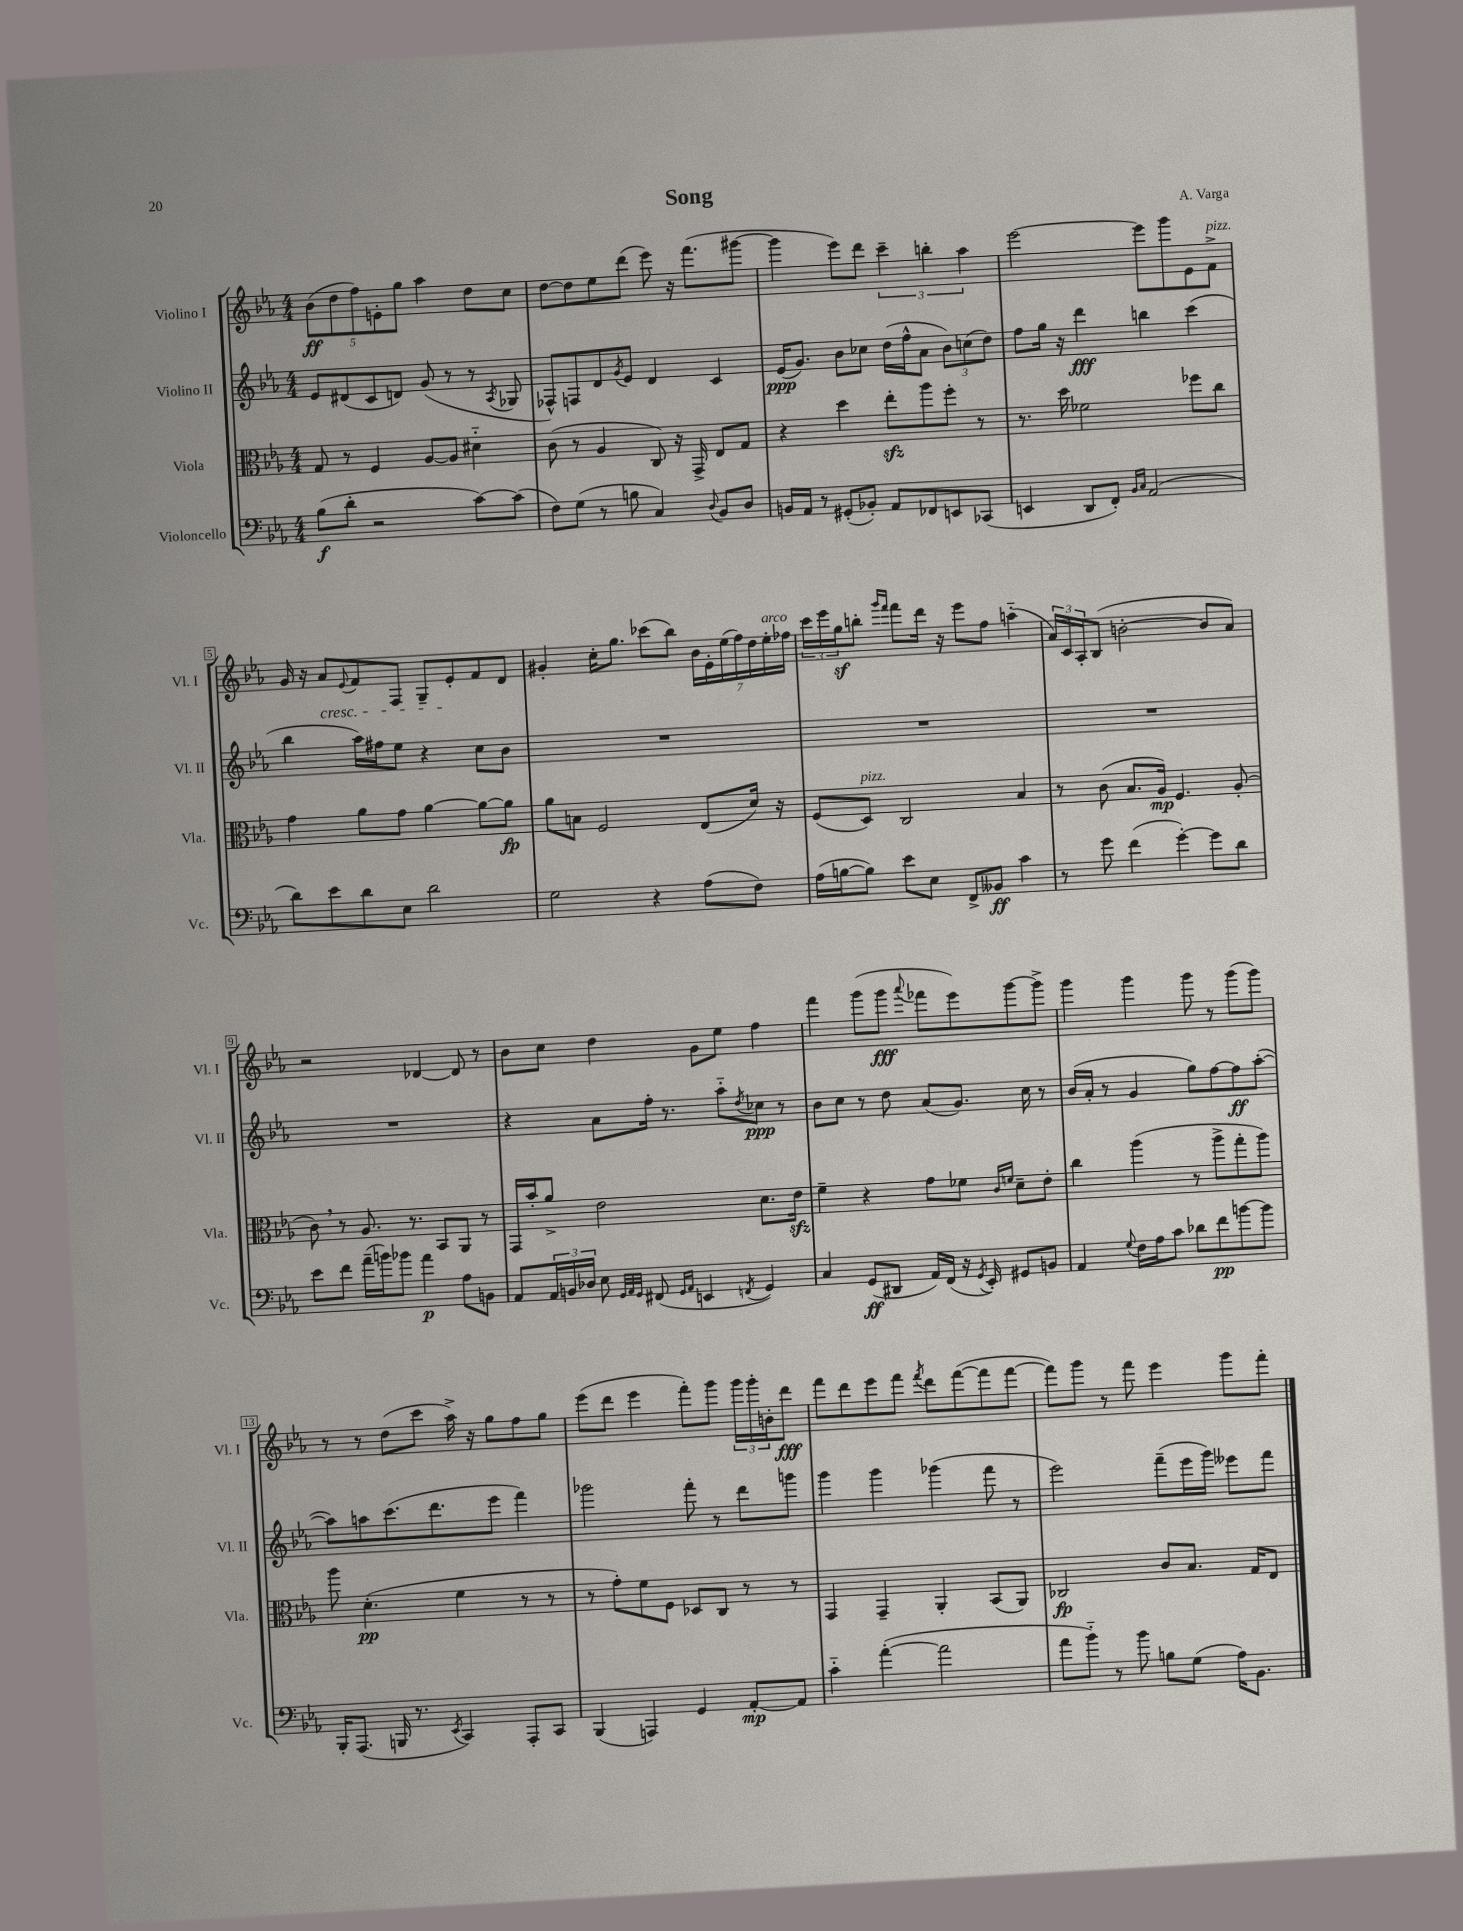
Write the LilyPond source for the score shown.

\header { title = "Song" composer = "A. Varga" }
<<
\new StaffGroup <<
\new Staff = "s0" \with { instrumentName = "Violino I" shortInstrumentName = "Vl. I" } {
    \clef treble \key ees \major \numericTimeSignature \time 4/4
    \tuplet 5/4 { bes'8\ff( d''8 f''8) e'8-. g''8 } aes''4 d''8 c''8 |
    d''8~ d''8 ees''8 d'''8( ees'''8) r16 f'''8.( gis'''8~ |
    gis'''4 ees'''8) d'''8 \tuplet 3/2 { c'''4-- b''4-. aes''4 } |
    ees'''2~ ees'''8 g'''8 ees'8 f'8->^\markup { \italic "pizz." } |
    g'16 r16 aes'8\cresc \appoggiatura { ees'8 } f'8 f8 g8-- ees'8-.\! f'8 d'8 |
    gis'4-. c''16-. g''8. ces'''8( bes''8) \tuplet 7/4 { bes'16 ees'16-. ees''16( f''16) d''16 ees''16-.^\markup { \italic "arco" } fes''16 } |
    \tuplet 3/2 { c'''16 ees'''16 g''16\sf } b''8-. \grace { g'''16 f'''16 } f'''8 d'''16 r16 ees'''8 f''8 a''4-_( |
    \tuplet 3/2 { aes'16) c'16 aes16-. } bes8( b'2~-. b'8 aes'8) |
    r2 des'4~ des'8 r8 |
    bes'8 c''8 d''4 g'8 ees''8 f''4 |
    f'''4 g'''8( g'''8\fff \appoggiatura { aes'''8 } fes'''8 ees'''8) g'''8~ g'''8-> |
    g'''4 g'''4 g'''8 r8 g'''8( g'''8) |
    r8 r8 d''8( c'''8 aes''16->) r16 g''8 f''8 g''8 |
    ees'''8( d'''8 ees'''4 f'''8-.) g'''8 \tuplet 3/2 { g'''16 g'''16-. b'16-. } d'''8\fff |
    f'''8 d'''8 ees'''8 f'''8 \acciaccatura { f'''8 } d'''8 f'''8~( f'''8 f'''8~ |
    f'''8) g'''8 r8 f'''8 ees'''4 g'''8 f'''8-. \bar "|." |
}
\new Staff = "s1" \with { instrumentName = "Violino II" shortInstrumentName = "Vl. II" } {
    \clef treble \key ees \major \numericTimeSignature \time 4/4
    ees'8 dis'8( c'8 d'8) g'8( r8 r8 \acciaccatura { aes8 } ges8 |
    fes8-^) f8 d'8 \acciaccatura { g'8 } ees'8 d'4 c'4 |
    ees'16\ppp( g'8.) bes'8 ces''8 d''16( f''16-^ aes'8 \tuplet 3/2 { bes'8) c''8( d''8) } |
    f''8 g''16 r16 d'''4\fff b''4 c'''4( |
    bes''4 aes''16) fis''16 ees''8 r4 c''8 bes'8 |
    R1 |
    R1 |
    R1 |
    R1 |
    r4 aes'8 f''16-. r8. aes''8-_ \acciaccatura { d''8 } ces''8\ppp r8 |
    bes'8 c''8 r8 d''8 aes'8( g'8.) c''16 r8 |
    bes'16( aes'16-. r8 g'4 g''8) f''8~ f''8\ff aes''8~-.( |
    aes''8) a''8 c'''8.( d'''8. ees'''8 f'''4) |
    ges'''2 f'''8-. r8 d'''8 g'''8 |
    g'''4 g'''4 ges'''4( f'''8 r8 |
    ees'''2) f'''8--( ees'''16 g'''16) eeses'''8 f'''8 \bar "|." |
}
\new Staff = "s2" \with { instrumentName = "Viola" shortInstrumentName = "Vla." } {
    \clef alto \key ees \major \numericTimeSignature \time 4/4
    g8 r8 f4 aes8~ aes8 dis'4-_ |
    c'8( r8 aes4 c8) r16 g,16-> ees8 g8 |
    r4 d''4 ees''8-.\sfz aes''8 f''8-. r8 |
    r8. d''16 fes'2 fes''8 c''8 |
    g'4 aes'8 g'8 aes'4~ aes'8~ aes'8\fp |
    aes'8 b8 f2 ees8( d'16) r16 |
    f8( d8^\markup { \italic "pizz." }) c2 bes4 |
    r8 c'8( bes8. aes16\mp) f4. aes8-.( |
    c'8) \breathe r8 aes8. r8. bes,8 aes,8 r8 |
    g,16 bes'16-. aes'8-> ees'2 d'8. ees'16\sfz |
    f'4-- r4 g'8 fes'8 \grace { c'16 f'16 } d'8-- ees'8-. |
    c''4 aes''4( r8 aes''8-> g''8-. aes''8) |
    aes''8 d'4.-.\pp( f'4 r8 r8 |
    r8 g'8-.) f'8 f8 des8 c8 r8 r8 |
    g,4 g,4-- aes,4-. bes,8( aes,8) |
    ces2\fp c'8 bes8. g16 ees8 \bar "|." |
}
\new Staff = "s3" \with { instrumentName = "Violoncello" shortInstrumentName = "Vc." } {
    \clef bass \key ees \major \numericTimeSignature \time 4/4
    bes8\f( d'8-. r2 c'8~) c'8( |
    f8) g8( r8 b8 c4) \appoggiatura { d8 } bes,8 d8 |
    b,16 aes,16 r8 gis,8-.( bes,8-.) aes,8 fes,8 e,8 ces,8( |
    e,4 d,8 f,8-.) \grace { bes,16 c16 } aes,2( |
    d'8) ees'8 d'8 ees8 d'2 |
    g2 r4 aes8( f8) |
    aes16( b16~ b8) ees'8 ees8 f,8-> beses,8\ff c'4 |
    r8 g'8 f'4( g'4~-.) g'8 d'8 |
    ees'8 f'8 aes'16--( b'16) bes'8 aes'4\p aes8 b,8 |
    aes,8 \tuplet 3/2 { aes,16 b,16 des16 } ees8 \grace { g,32 aes,32 g,32 } fis,8( \grace { g,16 aes,16 } e,4 \acciaccatura { f,8 } g,4) |
    c4 g,8\ff( dis,8 aes,16) f,16( r16 \acciaccatura { g,8 } ees,16-.) gis,8 b,8 |
    aes,4 \appoggiatura { g8 } f16 aes16 c'8 des'8 f'8\pp b'8~ b'8 |
    bes,,16-. aes,,8.( b,,16 r8. \acciaccatura { ees,8 } c,4) aes,,8-. c,8 |
    bes,,4( a,,4) g,4 aes,8~-.\mp aes,8 |
    c'4-_ aes'4~-.( aes'2 |
    aes'8 bes'8-_) r8 bes'8 b8 g8( aes16) bes,8. \bar "|." |
}
>>
>>
\layout { \context { \Score \override BarNumber.stencil = #(make-stencil-boxer 0.1 0.3 ly:text-interface::print) } }
